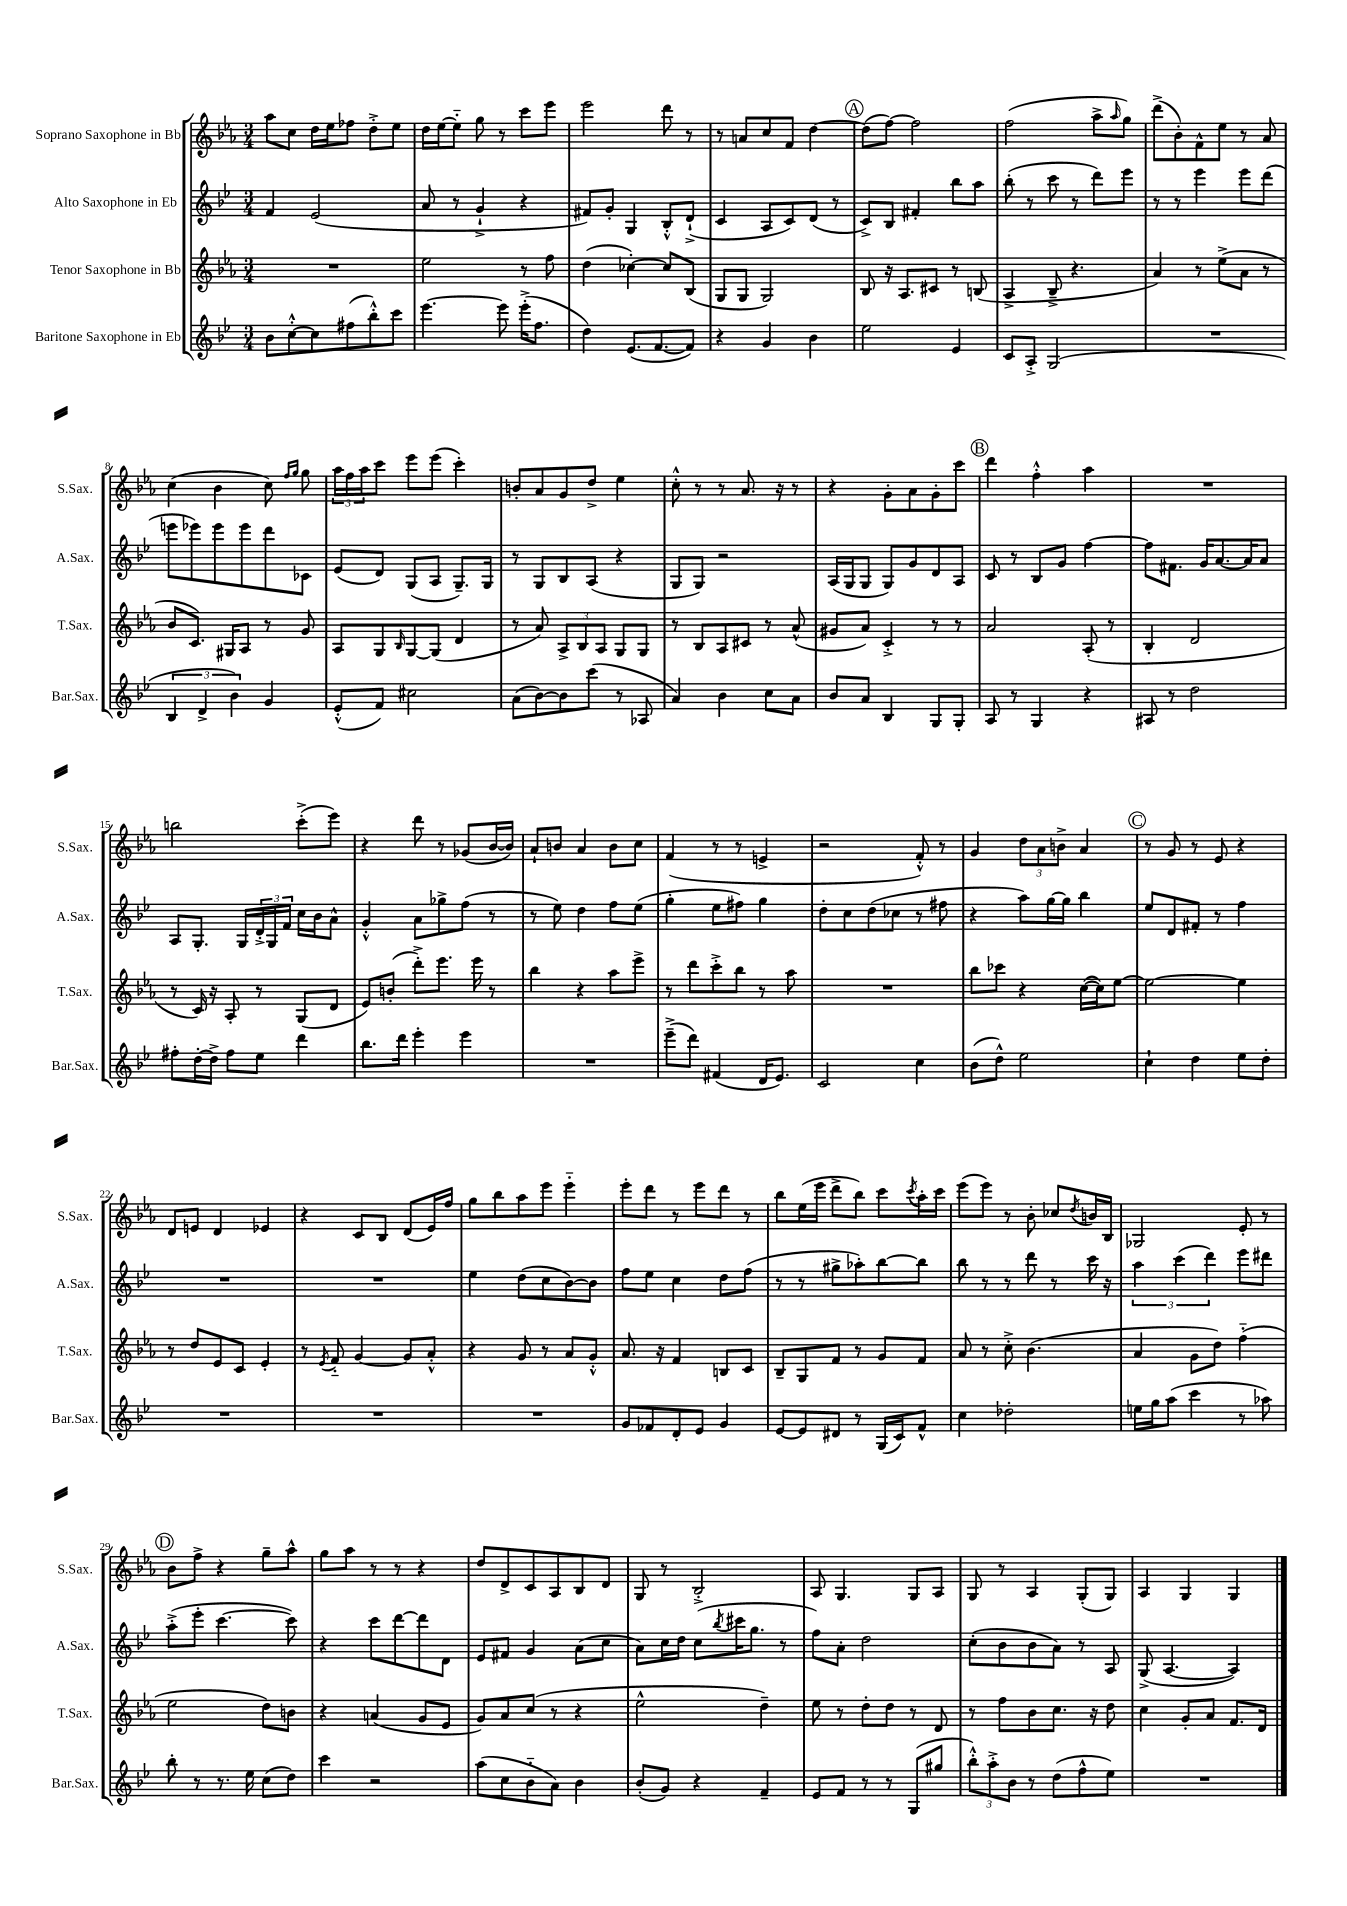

**kern	**kern	**kern	**kern
*staff4	*staff3	*staff2	*staff1
*clefG2	*clefG2	*clefG2	*clefG2
*k[b-e-]	*k[b-e-a-]	*k[b-e-]	*k[b-e-a-]
*M3/4	*M3/4	*M3/4	*M3/4
8b-	2.r	4f	8aa-
[8cc'^^	.	.	8cc
8cc]	.	(2e-	16dd
.	.	.	16ee-
(8ff#	.	.	8ff-
8bb-'^^)	.	.	8dd'^
8ccc	.	.	8ee-
=	=	=	=
[4.eee-	2ee-	8a	16dd
.	.	.	[16ee-
.	.	8r	8ee-'~]
.	.	4g`^	8gg
8eee-]	.	.	8r
(16eee-'^	8r	4r	8ccc
8.ff	.	.	.
.	8ff	.	8eee-
=	=	=	=
4dd)	(4dd	8f#)	2eee-
.	.	8g'	.
(8.e-	[4cc-')	4G	.
[8.f	.	.	.
.	8cc-]	8B-'^^	8ddd
8f])	(8B-	(8d`^	8r
=	=	=	=
4r	8G	4c	8r
.	8G	.	8a
4g	2G)	8A	8cc
.	.	8c)	8f
4b-	.	(8d	[4dd
.	.	8r	.
=	=	=	=
2ee-	8B-	8c^)	(8dd]
.	16r	8B-	[8ff)
.	8.A-	.	.
.	.	4f#'	2ff]
.	8c#	.	.
4e-	8r	8bb-	.
.	(8B	8aa	.
=	=	=	=
8c	4A-^	(8bb-'	(2ff
8A'^	.	8r	.
(2G	8B-~^	8ccc	.
.	4.r	8r	.
.	.	8ddd)	8aa-^
.	.	.	16qqaa-
.	.	8eee-	8gg)
=	=	=	=
2.r	4a-)	8r	(8ddd^
.	.	8r	8b-')
.	8r	4eee-	8f^^
.	(8ee-^	.	8ee-
.	8a-	8eee-	8r
.	8r	(8ddd	8a-
=	=	=	=
6B-	8b-	8eee	(4cc
.	8.c)	8eee-)	.
6d^	.	.	.
.	.	8eee-	4b-
.	16G#	.	.
6b-)	.	.	.
.	8A-	8eee-	.
4g	8r	8ddd	8cc)
.	.	.	16qqff
.	.	.	16qqgg
.	8g	8c-	8gg
=	=	=	=
(8e-'^^	8A-	(8e-	24aa-
.	.	.	24ff
.	.	.	24aa-
8f)	8G	8d)	8ccc
.	16qqB-	.	.
2cc#	[8G	(8G	8eee-
.	(8G]	8A	(8eee-
.	4d	8.G~)	4ccc')
.	.	16G	.
=	=	=	=
(8a	8r	8r	8b'
[8b-)	8a-)	8G	8a-
8b-]	12A-^	8B-	8g
.	12B-	.	.
(8ccc	.	(8A	8dd^
.	12A-	.	.
8r	8G	4r	4ee-
8A-	8G	.	.
=	=	=	=
4a)	8r	8G	8cc'^^
.	8B-	8G)	8r
4b-	8A-	2r	8r
.	8c#	.	8.a-
8cc	8r	.	.
.	.	.	16r
8a	(8a-^^	.	8r
=	=	=	=
8b-	8g#	(16A	4r
.	.	16G	.
8a	8a-)	8G	.
4B-	4c'^	8G)	8g'
.	.	8g	8a-
8G	8r	8d	8g'
8G'	8r	8A	8ccc
=	=	=	=
8A	2a-	8c	4ddd
8r	.	8r	.
4G	.	8B-	4ff'^^
.	.	8g	.
4r	(8A-'	[4ff	4aa-
.	8r	.	.
=	=	=	=
8A#	4B-'	8ff]	2.r
8r	.	8.f#	.
2dd	2d	.	.
.	.	16g	.
.	.	[8.a	.
.	.	16a]	.
.	.	8a	.
=	=	=	=
8ff#'	8r	8A	2bb
[16dd'	16c)	8.G'	.
16dd^]	16r	.	.
8ff#	8A-'	.	.
.	.	16G	.
8ee-	8r	24d'^	.
.	.	24G	.
.	.	24f	.
4ddd	(8G	16cc	(8ccc'^
.	.	16b-	.
.	8d	8a^^	8eee-)
=	=	=	=
8.bb-	8e-)	4g'^^	4r
.	(8b'	.	.
16ddd	.	.	.
4eee-'	8ddd'^)	8a	8ddd
.	8.eee-	8gg-^	8r
4eee-	.	(8ff	(8g-
.	16eee-	.	.
.	8r	8r	[16b-
.	.	.	16b-])
=	=	=	=
2.r	4bb-	8r	8a-`
.	.	8ee-)	8b
.	4r	4dd	4a-
.	8aa-	8ff	8b
.	8eee-^	(8ee-	8cc
=	=	=	=
(8eee-~^	8r	4gg'	(4f
8ddd)	8ddd	.	.
(4f#	8ccc'^	8ee-	8r
.	8bb-	8ff#)	8r
16d	8r	4gg	4e^
8.e-)	.	.	.
.	8aa-	.	.
=	=	=	=
2c	2.r	8dd'	2r
.	.	8cc	.
.	.	(8dd	.
.	.	8cc-	.
4cc	.	8r	8f'^^)
.	.	8ff#	8r
=	=	=	=
(8b-	8bb-	4r	4g
8dd^^)	8ccc-	.	.
2ee-	4r	8aa)	12dd
.	.	.	12a-
.	.	[16gg	.
.	.	.	12b^
.	.	16gg]	.
.	([16cc	4bb-	4a-
.	16cc])	.	.
.	[8ee-	.	.
=	=	=	=
4cc`	2ee-_	8ee-	8r
.	.	8d	8g
4dd	.	8f#'	8r
.	.	8r	8e-
8ee-	4ee-]	4ff	4r
8dd'	.	.	.
=	=	=	=
2.r	8r	2.r	8d
.	8dd	.	8e
.	8e-	.	4d
.	8c	.	.
.	4e-'	.	4e-
=	=	=	=
2.r	8r	2.r	4r
.	8qe-	.	.
.	8f'~	.	.
.	[4g	.	8c
.	.	.	8B-
.	8g]	.	(8d
.	8a-'^^	.	16e-)
.	.	.	16ff
=	=	=	=
2.r	4r	4ee-	8gg
.	.	.	8bb-
.	8g	(8dd	8aa-
.	8r	8cc	8eee-
.	8a-	[8b-)	4eee-'~
.	8g'^^	8b-]	.
=	=	=	=
8g	8.a-	8ff	8eee-'
8f-	.	8ee-	8ddd
.	16r	.	.
8d'	4f	4cc	8r
8e-	.	.	8eee-
4g	8B	8dd	8ddd
.	8c	(8ff	8r
=	=	=	=
[8e-	8B-~	8r	8bb-
8e-]	8G	8r	(16ee-
.	.	.	16eee-
8d#	8f	8gg#^	8ddd^
8r	8r	8aa-')	8bb-)
(16G	8g	[8bb-	8ccc
16c)	.	.	.
.	.	.	8qccc
8f^^	8f	8bb-]	16aa-'
.	.	.	16ccc
=	=	=	=
4cc	8a-	8bb-	(8eee-
.	8r	8r	8eee-)
2dd-'	8cc'^	8r	8r
.	(4.b-	8ddd	8b-'
.	.	8r	8cc-
.	.	.	8qdd
.	.	16ccc	16b
.	.	16r	16B-
=	=	=	=
16ee	4a-	6aa	2G-
16gg	.	.	.
(8aa	.	.	.
.	.	(6ccc	.
4ccc	8g	.	.
.	.	6ddd)	.
.	8dd)	.	.
8r	(4ff'~	8eee-	8e-'
8aa-)	.	8ddd#	8r
=	=	=	=
8bb-'	2ee-	(8aa'^	8b-
8r	.	8eee-'	8ff^
8.r	.	[4.ccc	4r
16ee-	.	.	.
(8cc	8dd)	.	8gg~
8dd)	8b	8ccc])	8aa-^^
=	=	=	=
4ccc	4r	4r	8gg
.	.	.	8aa-
2r	(4a	8ccc	8r
.	.	[8ddd	8r
.	8g	8ddd]	4r
.	8e-	8d	.
=	=	=	=
(8aa	8g)	8e-	8dd
8cc	8a-	8f#	8d^
8b-'~	(8cc	4g	8c
8a)	8r	.	8A-
4b-	4r	(8a	8B-
.	.	8cc	8d
=	=	=	=
(8b-'	2ee-^^	8a)	8G
8g)	.	16cc	8r
.	.	16dd	.
4r	.	(8cc	2B-'^
.	.	8qbb-	.
.	.	16ccc#	.
.	.	8.gg	.
4f~	4dd~)	.	.
.	.	8r	.
=	=	=	=
8e-	8ee-	8ff)	8A-
8f	8r	8a'	4.G
8r	8dd'	2dd	.
8r	8dd	.	.
(8G	8r	.	8G
8gg#	8d	.	8A-
=	=	=	=
12bb-'^^)	8r	(8cc'	8G
12aa'^	.	.	.
.	8ff	8b-	8r
12b-	.	.	.
8r	8b-	8b-	4A-
(8dd	8.cc	8a)	.
8ff^^	.	8r	(8G'
.	16r	.	.
8ee-)	8dd	8A	8G)
=	=	=	=
2.r	4cc	(8G^	4A-
.	.	[4.A	.
.	8g'	.	4G
.	8a-	.	.
.	8.f	4A])	4G
.	16d	.	.
==	==	==	==
*-	*-	*-	*-
